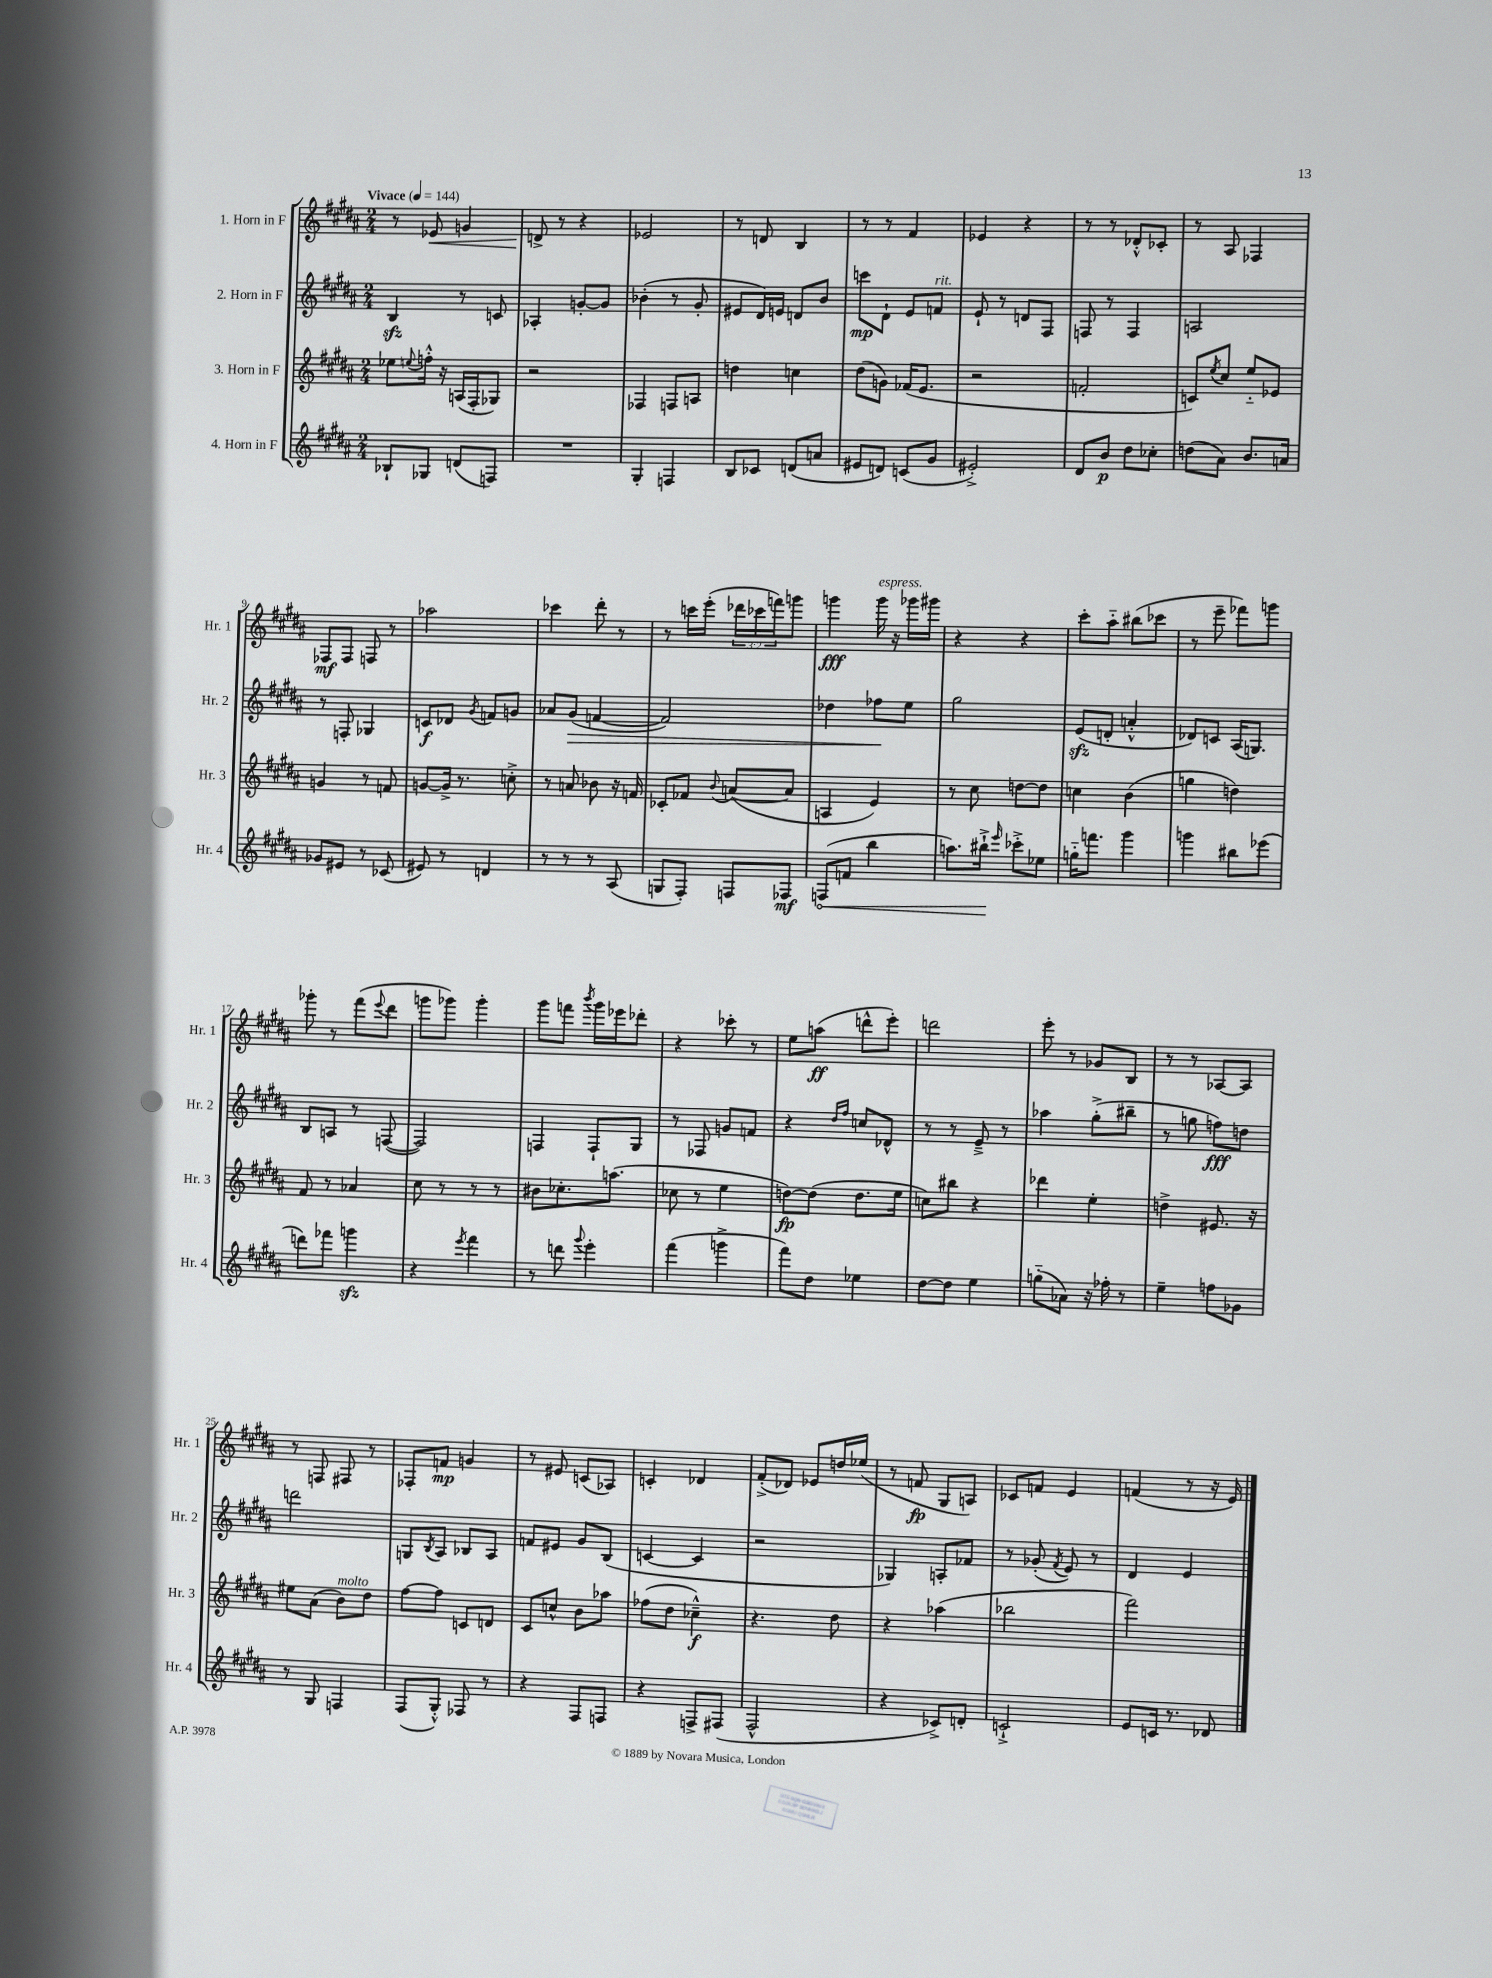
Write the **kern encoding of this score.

**kern	**kern	**kern	**kern
*staff4	*staff3	*staff2	*staff1
*clefG2	*clefG2	*clefG2	*clefG2
*k[f#c#g#d#a#]	*k[f#c#g#d#a#]	*k[f#c#g#d#a#]	*k[f#c#g#d#a#]
*M2/4	*M2/4	*M2/4	*M2/4
*MM144	*MM144	*MM144	*MM144
8B-`	8ee-	4B	8r
.	8qqee	.	.
8G-	16ff'^^	.	8e-
.	16r	.	.
(8d	(16A	8r	4g
.	16F#'	.	.
8F)	8G-)	8c	.
=	=	=	=
2r	2r	4A-'	8d^
.	.	.	8r
.	.	[8g'	4r
.	.	8g]	.
=	=	=	=
4G#'	4F-	(4b-'	2e-
4F	8F	8r	.
.	8A	8g#'	.
=	=	=	=
8B	4dd	8e#	8r
8c-	.	16d#)	8d
.	.	16e	.
(8d	4cc	8d	4B
8a	.	8b	.
=	=	=	=
8e#	(8dd#	8ccc	8r
8d)	8g)	8d#`	8r
(8c	(16f-	8e	4f#
.	8.e	.	.
8g#	.	8f	.
=	=	=	=
2e#'^)	2r	8e`	4e-
.	.	8r	.
.	.	8d	4r
.	.	8F#	.
=	=	=	=
8d#	2f'	8F	8r
8b	.	8r	8r
8dd#	.	4F	8d-'^^
8cc-'	.	.	8c-'
=	=	=	=
(8dd	8c)	2A	8r
.	8qee	.	.
8a#)	8cc#	.	8A#
8.b	8ee'~	.	4F-
.	8e-	.	.
16a	.	.	.
=	=	=	=
8g-	4g	8r	8F-
8e#	.	8F'	8F-
8r	8r	4G-	8F
(8c-	8f	.	8r
=	=	=	=
8e#)	[8g	8c	2aa-
8r	16g^]	8d-	.
.	8.r	.	.
.	.	8qg#	.
4d	.	8f	.
.	8cc'^	8g	.
=	=	=	=
8r	8r	8a-	4ccc-
8r	8a	(8g#	.
8r	8b-	[4f	8ddd#'
(8A#	16r	.	8r
.	16f	.	.
=	=	=	=
8G	8c-'	2f])	8r
8F#')	8f-	.	16ccc
.	.	.	(16eee'
.	8qqb	.	.
8F	([8a	.	24ddd-
.	.	.	24ccc-
.	.	.	24fff)
8F-	8a]	.	8ggg
=	=	=	=
(8F	4A	4dd-	4ggg
8f	.	.	.
4bb	4e)	8ff-	16ggg
.	.	.	16r
.	.	8ee	16ggg-
.	.	.	16ggg#
=	=	=	=
8.aa)	8r	2gg#	4r
.	8cc#	.	.
16bb#`^	.	.	.
16qqeee	.	.	.
8ccc-'^	[8dd	.	4r
8ee-	8dd]	.	.
=	=	=	=
16gg'~	4cc	(8e	8ccc#'
8.fff	.	.	.
.	.	8d'	8aa#'~
4ggg#	(4b	4a'^^	(8bb#
.	.	.	8ccc-
=	=	=	=
4ggg	4gg	8d-)	8r
.	.	8c	8eee~
8bb#	4dd)	(16A#	8fff-)
.	.	8.G)	.
(8eee-	.	.	8ggg
=	=	=	=
8ddd)	8f#	8B	8ggg-'
8fff-	8r	8A	8r
4ggg	4a-	8r	(8fff#
.	.	.	8qqeee
.	.	([8F	8ddd#
=	=	=	=
4r	8cc#	2F])	8ggg
.	8r	.	8ggg-)
8qeee	.	.	.
4fff#	8r	.	4ggg-'
.	8r	.	.
=	=	=	=
8r	8b#	4F	8ggg#
8ddd	8.cc-'	.	8fff
8qqggg#	.	.	8qbbb
4eee'	.	8F`	16ggg#
.	(8.aa	.	16eee-
.	.	8G#	8ddd-'
=	=	=	=
(4fff#	8cc-	8r	4r
.	8r	8F-	.
4ggg^	4ee	8g	8ccc-'
.	.	8f	8r
=	=	=	=
8fff#)	[8dd)	4r	8ee
8dd#	(8dd]	.	(8aa
.	.	16qqdd#	.
.	.	16qqff#	.
4ee-	8.dd	8cc	8ddd^^
.	.	8d-^^	8eee')
.	16ee	.	.
=	=	=	=
[8dd#	8cc)	8r	2ddd
8dd#]	8bb#	8r	.
4ee	4r	8e~^	.
.	.	8r	.
=	=	=	=
(8gg'~	4ddd-	4aa-	8eee'
8a-)	.	.	8r
16r	4ee'	(8gg#'^	8g-
16ff-'	.	.	.
8r	.	8bb#~	8B
=	=	=	=
4ee~	4dd^	8r	8r
.	.	8gg	8r
8ff	8.e#	8ff)	[8A-
8g-	.	8dd	8A-]
.	16r	.	.
=	=	=	=
8r	8ee#	2ddd	8r
8G#	(8a#	.	8F
4F	8b)	.	8F#
.	8dd#	.	8r
=	=	=	=
(8F#	[8ff#	8G	8F-'
.	.	8qB	.
8G#'^^)	8ff#]	8A#	8f
8F-	8c	8B-	4g
8r	8d	8A#	.
=	=	=	=
4r	8c#	8f	8r
.	8cc^^	8e#	8e#
8F#	8b	8g#	(8c
8F	8aa-	(8B	8A-)
=	=	=	=
4r	(8ff-	[4c	4c'
.	8dd#	.	.
8F^	4cc-~^^)	4c]	4d-
(8F#	.	.	.
=	=	=	=
2F#^^	4.r	2r	(8f#'^
.	.	.	8d-)
.	.	.	8e-
.	8dd#	.	16dd
.	.	.	(16ee-
=	=	=	=
4r	4r	4G-)	8r
.	.	.	8f
8c-^)	(4aa-	8A'	8G#
8d'	.	8f-	8A)
=	=	=	=
2c`^	2bb-	8r	8c-
.	.	(8g-'	8f
.	.	8qf#	.
.	.	8e)	4e
.	.	8r	.
=	=	=	=
8e	2fff#)	4d#	(4f
16c	.	.	.
8.r	.	.	.
.	.	4e	8r
8d-	.	.	16r
.	.	.	16e)
==	==	==	==
*-	*-	*-	*-
